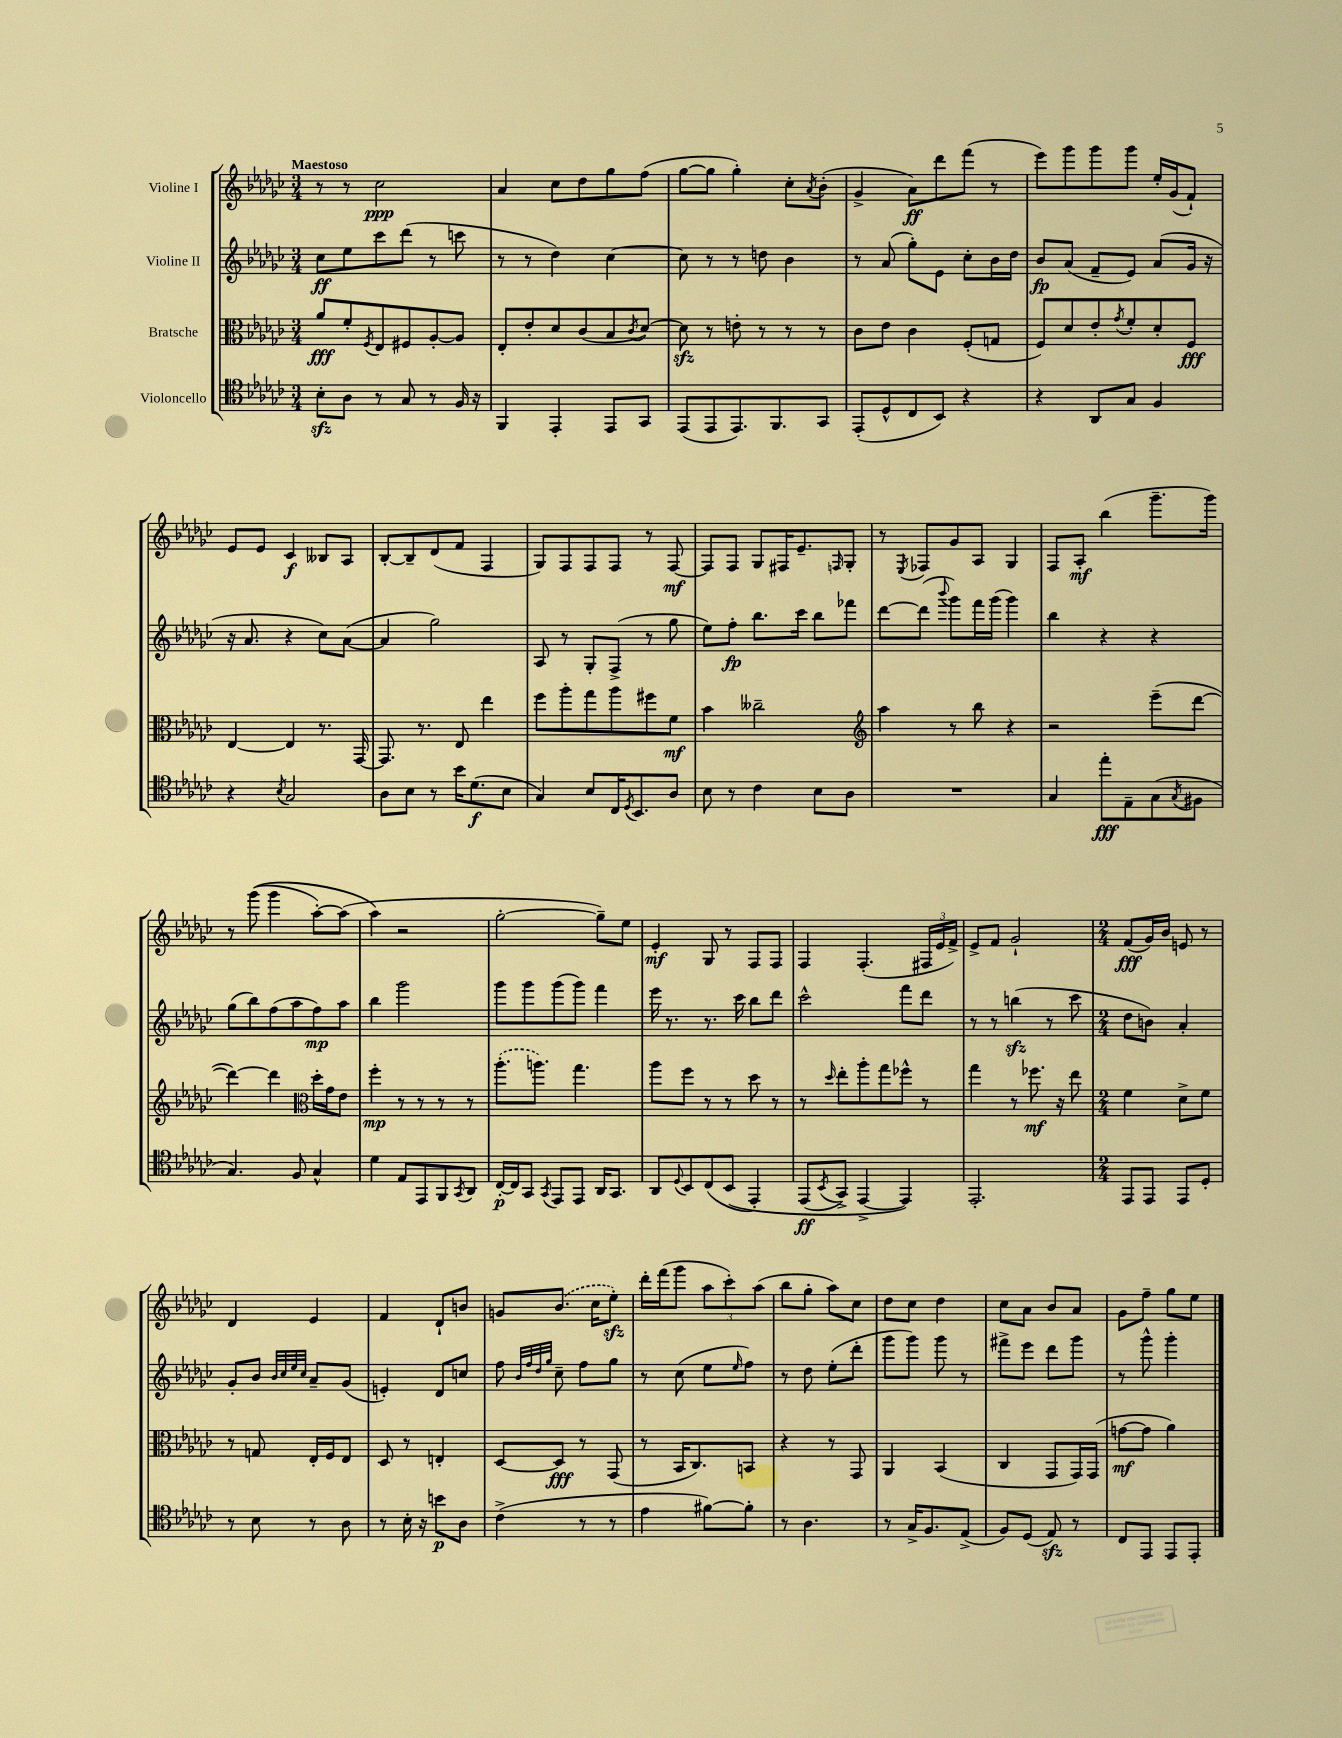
<<
\new StaffGroup <<
\new Staff = "s0" \with { instrumentName = "Violine I" } {
    \clef treble \key ges \major \numericTimeSignature \time 3/4 \tempo "Maestoso"
    r8 r8 ces''2\ppp |
    aes'4 ces''8 des''8 ges''8 f''8( |
    ges''8~ ges''8 ges''4-.) ces''8-. \acciaccatura { aes'8 } bes'8-.( |
    ges'4-> aes'8\ff) des'''8 f'''8( r8 |
    ees'''8) ges'''8 ges'''8 ges'''8 ees''16-. ges'16( f'8-!) |
    ees'8 ees'8 ces'4\f beses8 aes8 |
    bes8~-. bes8-- des'8( f'8 f4 |
    ges8) f8 f8 f8 r8 f8~\mf |
    f8 f8 ges8 fis16 ees'8.-- \grace { f16 } ges8-. |
    r8 \acciaccatura { ees8 } fes8 ges'8 aes8 ges4 |
    f8 aes8-.\mf bes''4( ges'''8.-- ges'''16) |
    r8 ges'''8(\( ges'''4 aes''8~-.) aes''8( |
    aes''4\) r2 |
    ges''2~-. ges''8--) ees''8 |
    ees'4-.\mf ges8 r8 f8 f8 |
    f4 f4.-.( \tuplet 3/2 { fis16 ees'16 f'16->) } |
    ees'8-> f'8 ges'2-! |
    \numericTimeSignature \time 2/4 f'8\fff( ges'16) bes'16 e'8 r8 |
    des'4 ees'4 |
    f'4 des'8-! b'8 |
    g'8 \once \slurDashed bes'8.( ces''16 ees''8-.\sfz) |
    des'''16-. f'''16( ges'''8 \tuplet 3/2 { aes''8 ces'''8-.) aes''8( } |
    bes''8 ges''8-. aes''8) ces''8 |
    des''8 ces''8 des''4 |
    ces''8 aes'8 bes'8 aes'8 |
    ges'8 f''8-- ges''8 ees''8 \bar "|." |
}
\new Staff = "s1" \with { instrumentName = "Violine II" } {
    \clef treble \key ges \major \numericTimeSignature \time 3/4
    ces''8\ff ees''8 ces'''8 des'''8( r8 c'''8 |
    r8 r8 des''4) ces''4~ |
    ces''8 r8 r8 d''8 bes'4 |
    r8 aes'8( ges''8-.) ees'8 ces''8-. bes'16 des''16 |
    bes'8\fp aes'8( f'8-- ees'8) aes'8( ges'16 r16 |
    r16 aes'8. r4 ces''8) aes'8~( |
    aes'4 ges''2) |
    aes8 r8 ges8-. f8->( r8 ges''8 |
    ees''8) f''8-.\fp bes''8. ces'''16 bes''8 fes'''8 |
    des'''8~ des'''8( \appoggiatura { bes'''8 } ges'''8) f'''16 ges'''16( ges'''4) |
    bes''4 r4 r4 |
    ges''8( bes''8) f''8( aes''8 f''8\mp) aes''8 |
    bes''4 ges'''2 |
    ges'''8 ges'''8 ges'''8( ges'''8) f'''4 |
    ees'''16 r8. r8. ces'''16 bes''8 des'''8 |
    ces'''2-^ f'''8 des'''8 |
    r8 r8 b''4\sfz( r8 ces'''8 |
    \numericTimeSignature \time 2/4 des''8 b'8) aes'4-. |
    ges'8-. bes'8 \grace { bes'32 ces''32 ees''32 ces''32 } aes'8-- ges'8( |
    e'4-.) des'8 c''8 |
    f''8 \grace { bes'32 f''32 des''32 ges''32 } ces''8-- f''8 ges''8 |
    r8 ces''8( ees''8 \grace { ees''16 } f''8) |
    r8 des''8 ees''8-.( des'''8-. |
    ges'''8 ges'''8) ges'''8 r8 |
    fis'''8-> ees'''8 des'''8 ges'''8 |
    r8 ges'''8-^ ges'''4-. \bar "|." |
}
\new Staff = "s2" \with { instrumentName = "Bratsche" } {
    \clef alto \key ges \major \numericTimeSignature \time 3/4
    aes'8\fff f'8-. \acciaccatura { f8 } ees8 fis8 aes8~-. aes8 |
    ees8-. ees'8-. des'8 ces'8( bes8 \acciaccatura { ces'8 } des'8~) |
    des'8\sfz r8 e'8-. r8 r8 r8 |
    ces'8 ees'8 ces'4 f8-.( g8 |
    f8) des'8 ees'8-. \acciaccatura { ges'8 } f'8-. des'8-. f8\fff |
    ees4~ ees4 r8. ges,16~ |
    ges,8. r8. ees8 ees''4 |
    f''8 aes''8-. ges''8 aes''8 fis''8 f'8\mf |
    bes'4 ceses''2-- |
    \clef treble aes''4 r8 bes''8 r4 |
    r2 ees'''8--( des'''8~ |
    des'''4~) des'''4 \clef alto des''16-. ges'16 ees'8 |
    f''4-.\mp r8 r8 r8 r8 |
    \once \slurDashed aes''8.-.( a''8.) ges''4. |
    aes''8 f''8 r8 r8 des''8 r8 |
    r8 \grace { des''16 } ees''8-. aes''8-. ges''8 fes''8-^ r8 |
    ges''4 r8 fes''8.\mf r16 ees''8 |
    \numericTimeSignature \time 2/4 f'4 des'8-> f'8 |
    r8 g8 ees16-. f16 ees8 |
    des8 r8 e4-. |
    des8~ des8\fff r8 ges,8( |
    r8 bes,16 ces8.) b,8 |
    r4 r8 ges,8 |
    aes,4 bes,4( |
    ces4 ges,8 ges,16) ges,16( |
    g'8~\mf g'8 aes'4) \bar "|." |
}
\new Staff = "s3" \with { instrumentName = "Violoncello" } {
    \clef tenor \key ges \major \numericTimeSignature \time 3/4
    bes8-.\sfz aes8 r8 ges8 r8 f16 r16 |
    f,4 ees,4-. ees,8 ges,8 |
    ees,8( ees,8 ees,8.) f,8. ges,8 |
    ees,8-.( des8-^ ces8 bes,8) r4 |
    r4 aes,8 ges8 f4 |
    r4 \acciaccatura { bes8 } ges2 |
    aes8 bes8 r8 bes'16 des'8.\f( bes8 |
    ges4) bes8 ces16 \acciaccatura { des8 } bes,8. aes8 |
    bes8 r8 ces'4 bes8 aes8 |
    R2. |
    ges4 ees''8-.\fff ees8-- ges8( \acciaccatura { ges8 } fis8 |
    ges4.) f8 ges4-^ |
    des'4 ees8 ees,8 f,8 \acciaccatura { ges,8 } aes,8 |
    ces16~-.\p ces16 ges,8 \acciaccatura { ges,8 } ees,8 ees,8 aes,16 ges,8. |
    aes,8 \appoggiatura { des8 } bes,8 ces8( bes,8\( ees,4-.) |
    ees,8\ff( \acciaccatura { bes,8 } ges,8->) ees,4~-> ees,4\) |
    ees,2.-. |
    \numericTimeSignature \time 2/4 ees,8 ees,8 ees,8 des8-. |
    r8 bes8 r8 aes8 |
    r8 bes16-. r16 b'8\p aes8 |
    ces'4->( r8 r8 |
    ees'4 fis'8~) fis'8-. |
    r8 aes4. |
    r8 ges16-> f8. ees8->( |
    f8) des8( ees8\sfz) r8 |
    ces8 ees,8 ees,8 ees,8-. \bar "|." |
}
>>
>>
\layout { \context { \Score \remove "Bar_number_engraver" } }
